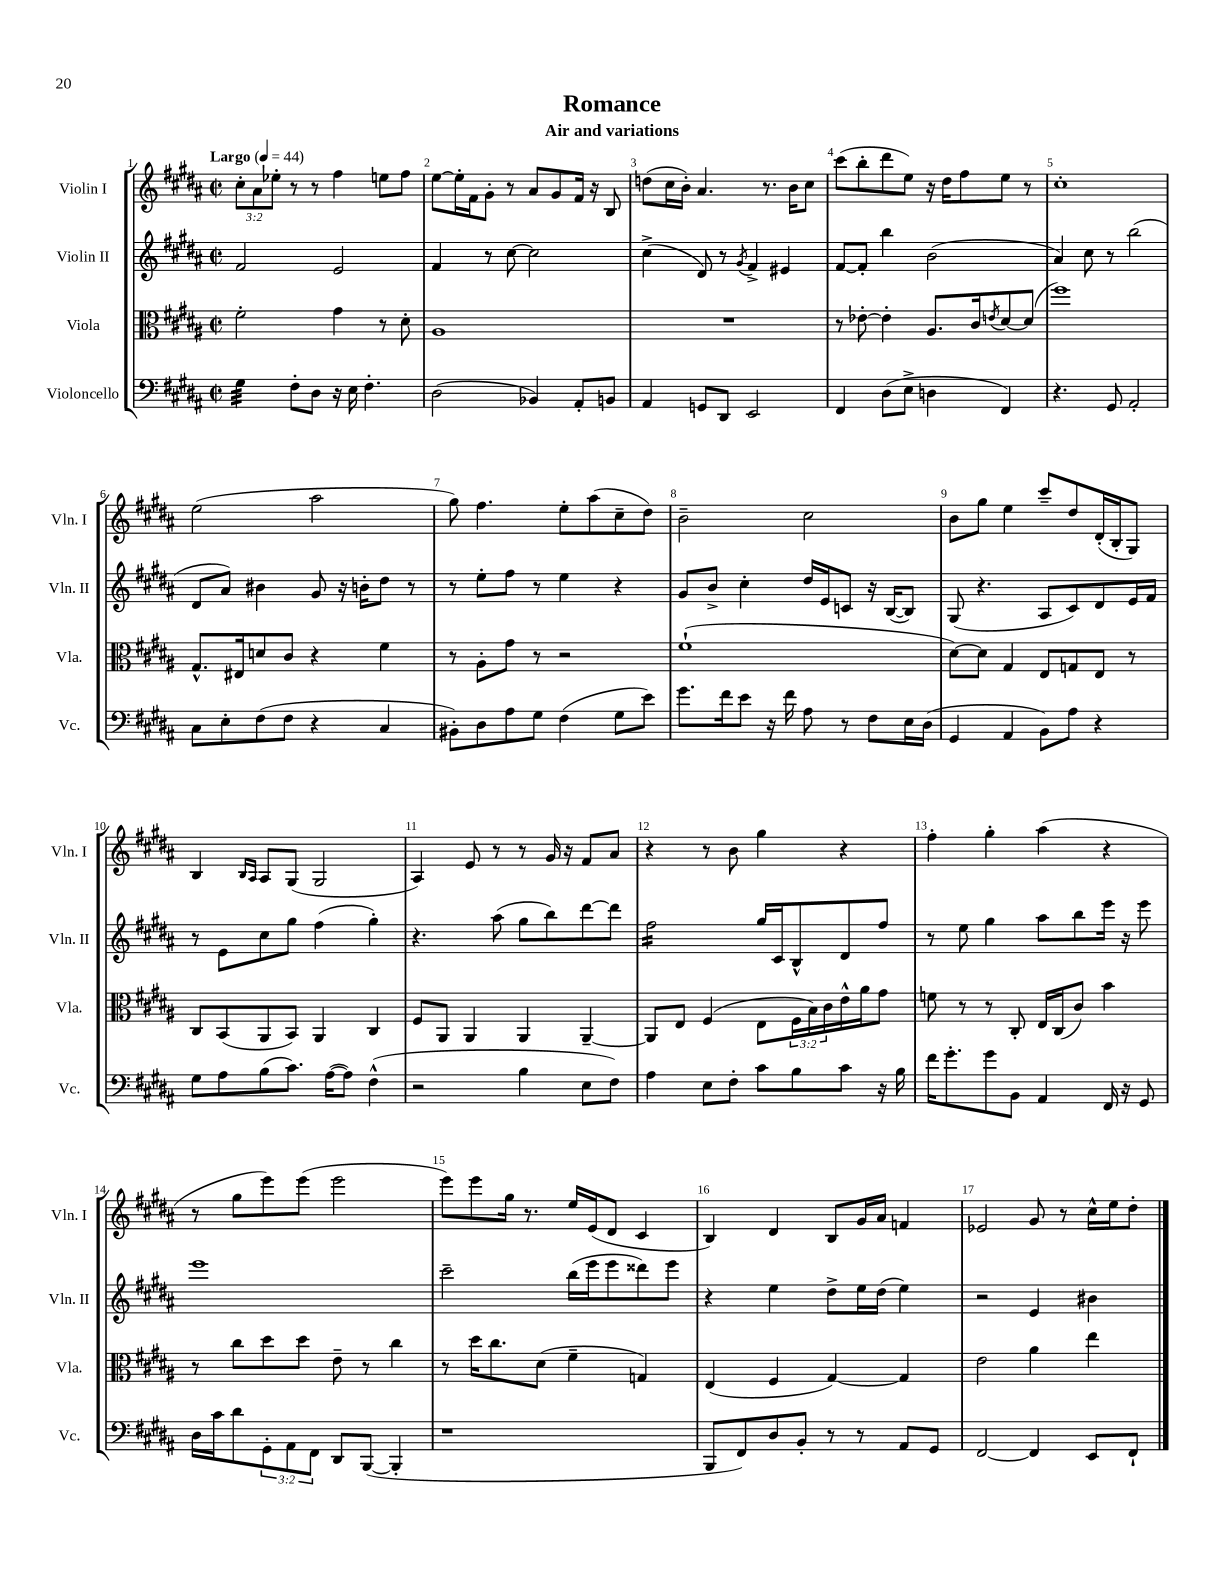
\header { title = "Romance" subtitle = "Air and variations" }
<<
\new StaffGroup <<
\new Staff = "s0" \with { instrumentName = "Violin I" shortInstrumentName = "Vln. I" } {
    \clef treble \key b \major \defaultTimeSignature \time 2/2 \override Staff.TupletNumber.text = #tuplet-number::calc-fraction-text \tempo "Largo" 4 = 44
    \tuplet 3/2 { cis''8-. ais'8 ees''8-. } r8 r8 fis''4 e''8 fis''8 |
    e''8~ e''16-. fis'16 gis'8-. r8 ais'8 gis'8 fis'16 r16 b8 |
    d''8( cis''16 b'16-.) ais'4. r8. b'16 cis''8 |
    cis'''8( b''8-. dis'''8 e''8) r16 dis''16 fis''8 e''8 r8 |
    cis''1-. |
    e''2( ais''2 |
    gis''8) fis''4. e''8-. ais''8( cis''8-- dis''8) |
    b'2-- cis''2 |
    b'8 gis''8 e''4 cis'''8-- dis''8 dis'16-.( b16-. gis8) |
    b4 \grace { b16 ais16 } ais8 gis8( gis2 |
    ais4) e'8 r8 r8 gis'16 r16 fis'8 ais'8 |
    r4 r8 b'8 gis''4 r4 |
    fis''4-. gis''4-. ais''4( r4 |
    r8 gis''8 e'''8) e'''8( e'''2 |
    e'''8) e'''8 gis''16 r8. e''16 e'16( dis'8 cis'4 |
    b4) dis'4 b8 gis'16 ais'16 f'4 |
    ees'2 gis'8 r8 cis''16-^ e''16 dis''8-. \bar "|." |
}
\new Staff = "s1" \with { instrumentName = "Violin II" shortInstrumentName = "Vln. II" } {
    \clef treble \key b \major \defaultTimeSignature \time 2/2
    fis'2 e'2 |
    fis'4 r8 cis''8~ cis''2 |
    cis''4->( dis'8) r8 \acciaccatura { gis'8 } fis'4-> eis'4 |
    fis'8~ fis'8-. b''4 b'2( |
    ais'4) cis''8 r8 b''2( |
    dis'8 ais'8) bis'4 gis'8 r16 b'16-. dis''8 r8 |
    r8 e''8-. fis''8 r8 e''4 r4 |
    gis'8 b'8-> cis''4-. dis''16 e'16 c'8 r16 b16~( b8) |
    gis8( r4. ais8 cis'8) dis'8 e'16 fis'16 |
    r8 e'8 cis''8 gis''8 fis''4( gis''4-.) |
    r4. ais''8( gis''8 b''8) dis'''8~ dis'''8 |
    fis''2:16 gis''16 cis'16 b8-^ dis'8 fis''8 |
    r8 e''8 gis''4 ais''8 b''8 e'''16 r16 e'''8 |
    e'''1 |
    cis'''2-- b''16( e'''16 e'''8 disis'''8) e'''8 |
    r4 e''4 dis''8-> e''16 dis''16( e''4) |
    r2 e'4 bis'4 \bar "|." |
}
\new Staff = "s2" \with { instrumentName = "Viola" shortInstrumentName = "Vla." } {
    \clef alto \key b \major \defaultTimeSignature \time 2/2 \override Staff.TupletNumber.text = #tuplet-number::calc-fraction-text
    fis'2-. gis'4 r8 dis'8-. |
    ais1 |
    R1 |
    r8 ees'8~-. ees'4-. ais8. cis'16 \acciaccatura { e'8 } dis'8~ dis'8( |
    fis''1) |
    gis8.-^ eis16 d'8 cis'8 r4 fis'4 |
    r8 ais8-. gis'8 r8 r2 |
    fis'1-!( |
    dis'8~) dis'8 gis4 e8 g8 e8 r8 |
    cis8 b,8( ais,8 b,8) ais,4 cis4 |
    fis8 ais,8 ais,4 ais,4 ais,4~-- |
    ais,8 e8 fis4( e8 \tuplet 3/2 { fis16 b16) cis'16 } e'16-^ ais'16 gis'8 |
    f'8 r8 r8 cis8-. e16 cis16( cis'8) b'4 |
    r8 cis''8 dis''8 dis''8 e'8-- r8 cis''4 |
    r8 dis''16 cis''8. dis'8( fis'4-- g4) |
    e4( fis4 gis4~) gis4 |
    e'2 ais'4 e''4 \bar "|." |
}
\new Staff = "s3" \with { instrumentName = "Violoncello" shortInstrumentName = "Vc." } {
    \clef bass \key b \major \defaultTimeSignature \time 2/2 \override Staff.TupletNumber.text = #tuplet-number::calc-fraction-text
    gis4:32 fis8-. dis8 r16 e16 fis4.-. |
    dis2( bes,4) ais,8-. b,8 |
    ais,4 g,8 dis,8 e,2 |
    fis,4 dis8( e8-> d4 fis,4) |
    r4. gis,8 ais,2-. |
    cis8 e8-. fis8( fis8 r4 cis4 |
    bis,8-.) dis8 ais8 gis8 fis4( gis8 e'8) |
    gis'8. fis'16 e'8 r16 fis'16 ais8 r8 fis8 e16 dis16( |
    gis,4 ais,4 b,8) ais8 r4 |
    gis8 ais8 b8( cis'8.) ais16~( ais8) fis4-^( |
    r2 b4 e8 fis8) |
    ais4 e8 fis8-. cis'8 b8 cis'8 r16 b16 |
    fis'16 gis'8.-. gis'8 b,8 ais,4 fis,16 r16 gis,8 |
    dis16 cis'16 dis'8 \tuplet 3/2 { gis,8-. ais,8 fis,8 } dis,8 b,,8~( b,,4-. |
    r1 |
    b,,8 fis,8) dis8 b,8-. r8 r8 ais,8 gis,8 |
    fis,2~ fis,4 e,8 fis,8-! \bar "|." |
}
>>
>>
\layout { \context { \Score \override BarNumber.break-visibility = ##(#f #t #t) barNumberVisibility = #all-bar-numbers-visible } }
